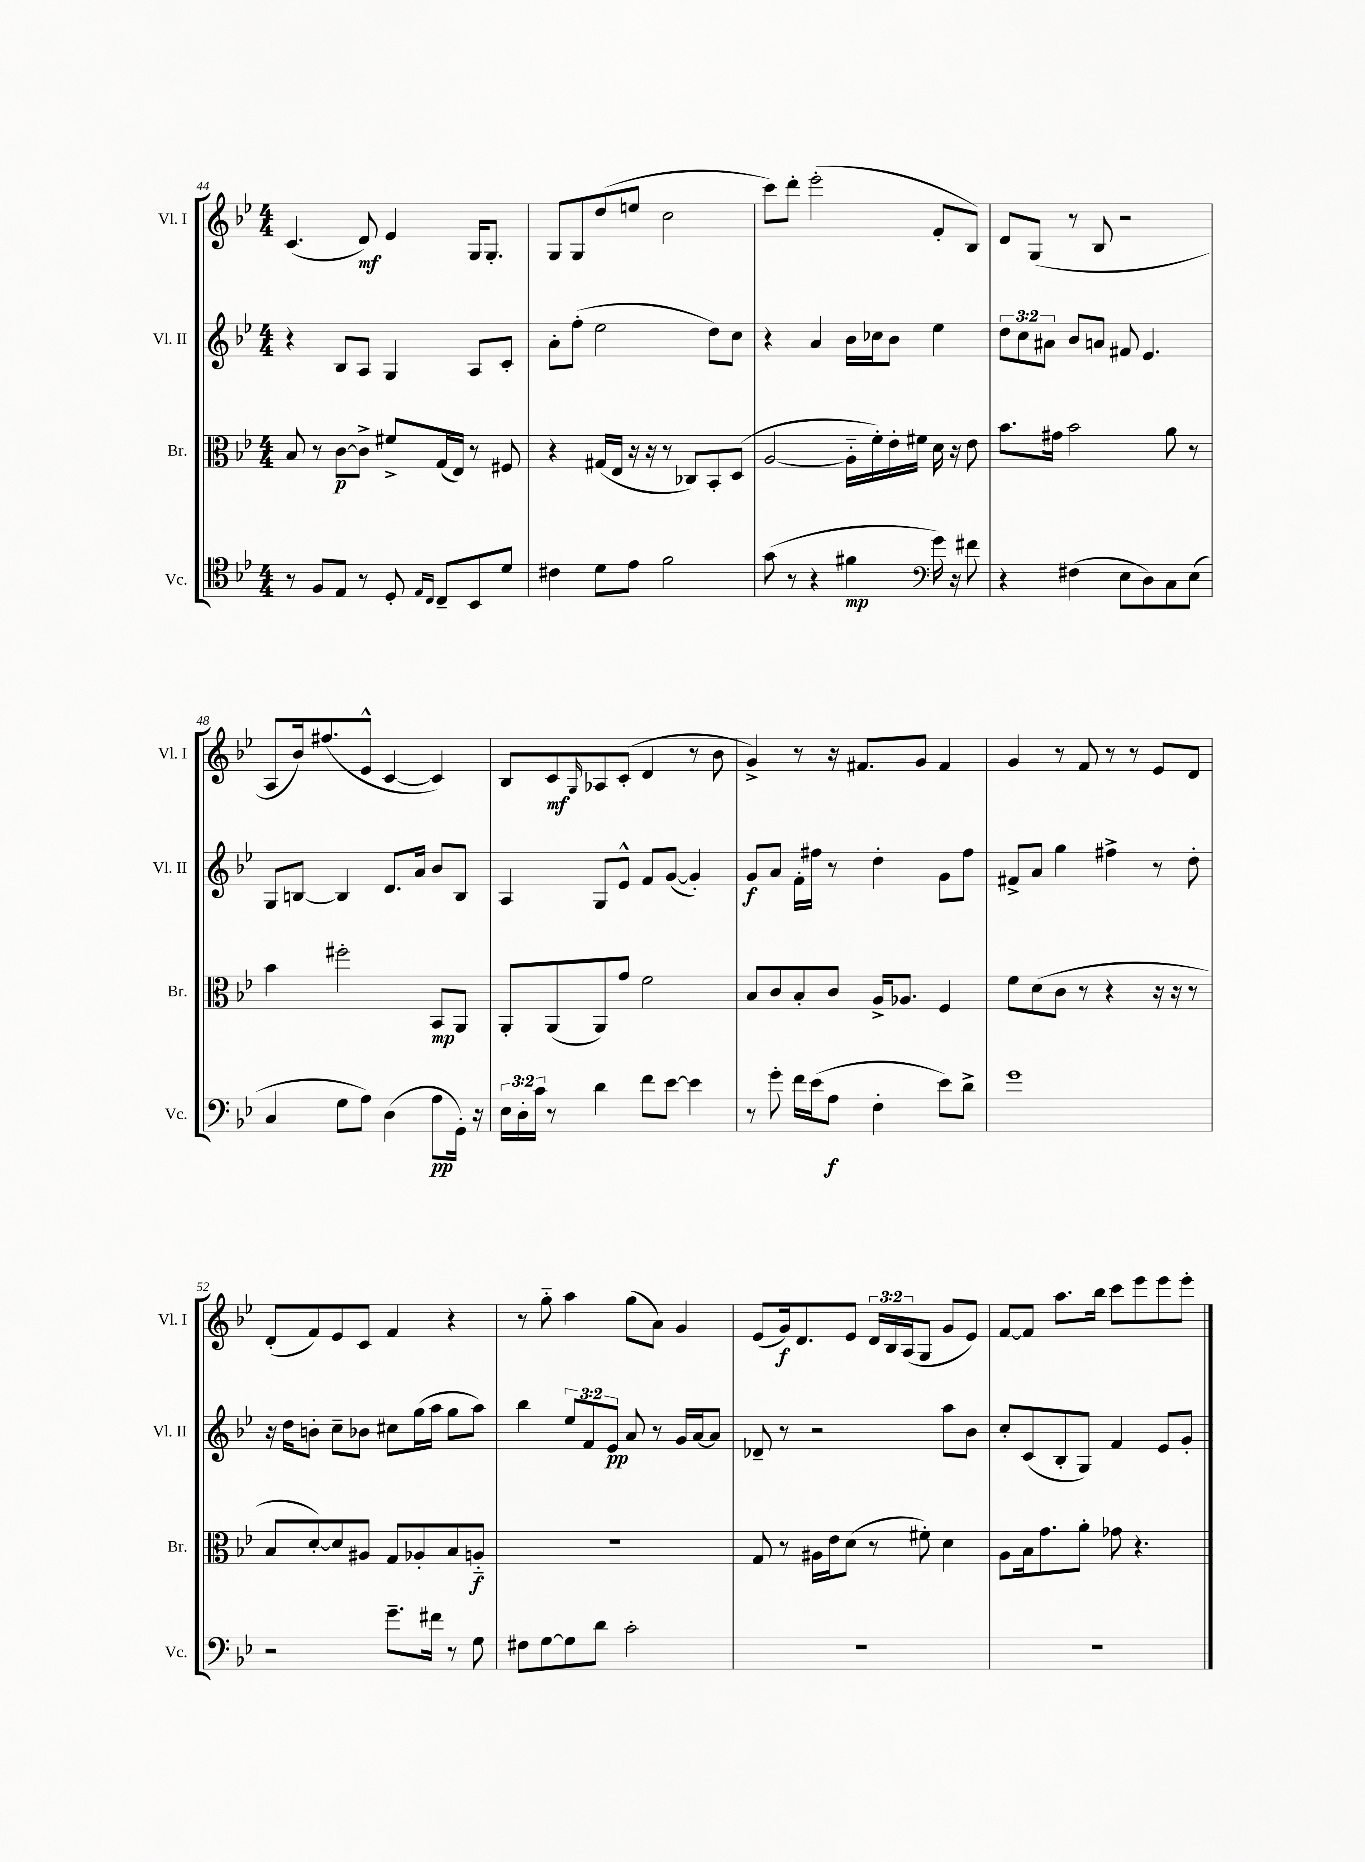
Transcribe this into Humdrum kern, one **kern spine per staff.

**kern	**dynam	**kern	**dynam	**kern	**dynam	**kern	**dynam
*part4	*part4	*part3	*part3	*part2	*part2	*part1	*part1
*staff4	*staff4	*staff3	*staff3	*staff2	*staff2	*staff1	*staff1
*I"Vc.	*	*I"Br.	*	*I"Vl. II	*	*I"Vl. I	*
*I'Vc.	*	*I'Br.	*	*I'Vl. II	*	*I'Vl. I	*
*clefC4	*	*clefC3	*	*clefG2	*	*clefG2	*
*k[b-e-]	*	*k[b-e-]	*	*k[b-e-]	*	*k[b-e-]	*
*M4/4	*	*M4/4	*	*M4/4	*	*M4/4	*
=44	=44	=44	=44	=44	=44	=44	=44
8r	.	8B-/	.	4r	.	(4.c/	.
8F/L	.	8r	.	.	.	.	.
8E-/J	.	[8c\L	p	8B-/L	.	.	.
8r	.	8c^\J]	.	8A/J	.	8d/)	mf
8D'/	.	8f#X^/L	.	4G/	.	4e-/	.
16qqE-/LL	.	.	.	.	.	.	.
16qqC/JJ	.	.	.	.	.	.	.
8C~/L	.	(16G/L	.	.	.	.	.
.	.	16E-/JJ)	.	.	.	.	.
8BB-/	.	8r	.	8A/L	.	16G/KL	.
.	.	.	.	.	.	8.G'/J	.
8d/J	.	8F#X/	.	8c'/J	.	.	.
=45	=45	=45	=45	=45	=45	=45	=45
4c#X\	.	4r	.	8a'\L	.	8G/L	.
.	.	.	.	(8ff'\J	.	8G/	.
8d\L	.	(16G#X/LL	.	2ee-\	.	(8dd/	.
.	.	16E-/JJ	.	.	.	.	.
8e-\J	.	16r	.	.	.	8een/J	.
.	.	16r	.	.	.	.	.
2f\	.	8r	.	.	.	2cc\	.
.	.	8C-X/L)	.	.	.	.	.
.	.	8BB-'/	.	8dd\L)	.	.	.
.	.	(8D/J	.	8cc\J	.	.	.
=46	=46	=46	=46	=46	=46	=46	=46
(8g\	.	[2A/	.	4r	.	8ccc\L)	.
8r	.	.	.	.	.	8ddd'\J	.
4r	.	.	.	4a/	.	(2eee-'\	.
4f#X\	mp	16A\LL]	.	16b-\LL	.	.	.
.	.	16f'\)	.	16cc-X\J	.	.	.
.	.	16e-'\	.	8b-\J	.	.	.
.	.	16f#X\JJ	.	.	.	.	.
*clefF4	*	*	*	*	*	*	*
16g\)	.	16d\	.	4ee-\	.	8f'/L	.
16r	.	16r	.	.	.	.	.
8f#X\	.	8e-\	.	.	.	8B-/J)	.
=47	=47	=47	=47	=47	=47	=47	=47
4r	.	8.b-\L	.	12dd\L	.	8d/L	.
.	.	.	.	12cc\	.	.	.
.	.	.	.	.	.	(8G/J	.
.	.	.	.	12a#X\J	.	.	.
.	.	16g#X\Jk	.	.	.	.	.
(4F#X\	.	2b-\	.	8b-/L	.	8r	.
.	.	.	.	8an/J	.	8B-/	.
8E-\L	.	.	.	8f#X/	.	2r	.
8D\)	.	.	.	4.e-/	.	.	.
8C\	.	8a\	.	.	.	.	.
(8E-\J	.	8r	.	.	.	.	.
!!LO:LB:g=z
=48	=48	=48	=48	=48	=48	=48	=48
4C/	.	4b-\	.	8G/L	.	8A/L	.
.	.	.	.	[8Bn/J	.	16b-/k)	.
.	.	.	.	.	.	(8.ff#X/	.
8G\L	.	2ff#X'\	.	4B/]	.	.	.
8A\J)	.	.	.	.	.	8e-^^/J	.
(4D\	.	.	.	8.d/L	.	[4c/	.
.	.	.	.	16a/Jk	.	.	.
8A\L	pp	8BB-/L	mp	8b-/L	.	4c/])	.
16GG'\Jk)	.	8AA/J	.	8B/J	.	.	.
16r	.	.	.	.	.	.	.
=49	=49	=49	=49	=49	=49	=49	=49
24E-\LL	.	8AA'/L	.	4A/	.	8B-/L	.
24D'\	.	.	.	.	.	.	.
24c\JJ	.	.	.	.	.	.	.
8r	.	(8AA/	.	.	.	8c/	mf
.	.	.	.	.	.	16qqG/	.
4d\	.	8AA/)	.	8G/L	.	8A-X/	.
.	.	8g/J	.	8e-^^/J	.	(8c'/J	.
8f\L	.	2f\	.	8f/L	.	4d/	.
[8e-\J	.	.	.	([8g/J	.	.	.
4e-\]	.	.	.	4g'/])	.	8r	.
.	.	.	.	.	.	8b-\	.
=50	=50	=50	=50	=50	=50	=50	=50
8r	.	8B-/L	.	8g/L	f	4g^/)	.
8g'\	.	8c/	.	8a/J	.	.	.
16f\LL	.	8B-'/	.	16f'\LL	.	8r	.
(16e-\J	.	.	.	16ff#X\JJ	.	.	.
8A\J	f	8c/J	.	8r	.	16r	.
.	.	.	.	.	.	8.f#X/L	.
4F'\	.	16A^/KL	.	4dd'\	.	.	.
.	.	8.A-X/J	.	.	.	.	.
.	.	.	.	.	.	8g/J	.
8e-\L)	.	4F/	.	8g\L	.	4f#/	.
8d^\J	.	.	.	8ff#\J	.	.	.
=51	=51	=51	=51	=51	=51	=51	=51
1g	.	8f\L	.	8f#X^/L	.	4g/	.
.	.	(8d\	.	8a/J	.	.	.
.	.	8c\J	.	4gg\	.	8r	.
.	.	8r	.	.	.	8f/	.
.	.	4r	.	4ff#X^\	.	8r	.
.	.	.	.	.	.	8r	.
.	.	16r	.	8r	.	8e-/L	.
.	.	16r	.	.	.	.	.
.	.	8r	.	8dd'\	.	8d/J	.
!!LO:LB:g=z
=52	=52	=52	=52	=52	=52	=52	=52
2r	.	8B-/L	.	16r	.	(8d'/L	.
.	.	.	.	16dd\KL	.	.	.
.	.	[8d'/)	.	8bn'\J	.	8f/)	.
.	.	8d/]	.	8cc~\L	.	8e-/	.
.	.	8A#X/J	.	8b-X\J	.	8c/J	.
8.g~\L	.	8G/L	.	8cc#X\L	.	4f/	.
.	.	8A-X'/	.	(16gg\L	.	.	.
16f#X\Jk	.	.	.	16aa\JJ	.	.	.
8r	.	8B-/	.	8gg\L	.	4r	.
8G\	.	8An/J	f	8aa\J)	.	.	.
=53	=53	=53	=53	=53	=53	=53	=53
8F#X\L	.	1r	.	4bb-\	.	8r	.
[8G\	.	.	.	.	.	8gg\	.
8G\]	.	.	.	12ee-/L	.	4aa\	.
.	.	.	.	12f/	.	.	.
8d\J	.	.	.	.	.	.	.
.	.	.	.	12e-/J	pp	.	.
2c'\	.	.	.	8a/	.	(8gg\L	.
.	.	.	.	8r	.	8a\J)	.
.	.	.	.	16g/LL	.	4g/	.
.	.	.	.	[16a/J	.	.	.
.	.	.	.	8a/J]	.	.	.
=54	=54	=54	=54	=54	=54	=54	=54
1r	.	8G/	.	8d-X~/	.	(8e-/L	.
.	.	8r	.	8r	.	16g/k)	f
.	.	.	.	.	.	8.d/	.
.	.	16A#X\LL	.	2r	.	.	.
.	.	16e-\J	.	.	.	.	.
.	.	(8d\J	.	.	.	8e-/J	.
.	.	8r	.	.	.	24d/LL	.
.	.	.	.	.	.	24B-/	.
.	.	.	.	.	.	(24A/J	.
.	.	8f#X'\)	.	.	.	8G/J	.
.	.	4d\	.	8aa\L	.	8g/L	.
.	.	.	.	8b-\J	.	8e-/J)	.
=55	=55	=55	=55	=55	=55	=55	=55
1r	.	8A\L	.	8cc'/L	.	[8f/L	.
.	.	16B-\k	.	(8c/	.	8f/J]	.
.	.	8.g\	.	.	.	.	.
.	.	.	.	8B-'/	.	8.aa\L	.
.	.	8a'\J	.	8G/J)	.	.	.
.	.	.	.	.	.	16bb-\Jk	.
.	.	8g-X\	.	4f/	.	8ccc\L	.
.	.	4.r	.	.	.	8eee-\	.
.	.	.	.	8e-/L	.	8eee-\	.
.	.	.	.	8g'/J	.	8eee-'\J	.
==	==	==	==	==	==	==	==
*-	*-	*-	*-	*-	*-	*-	*-
